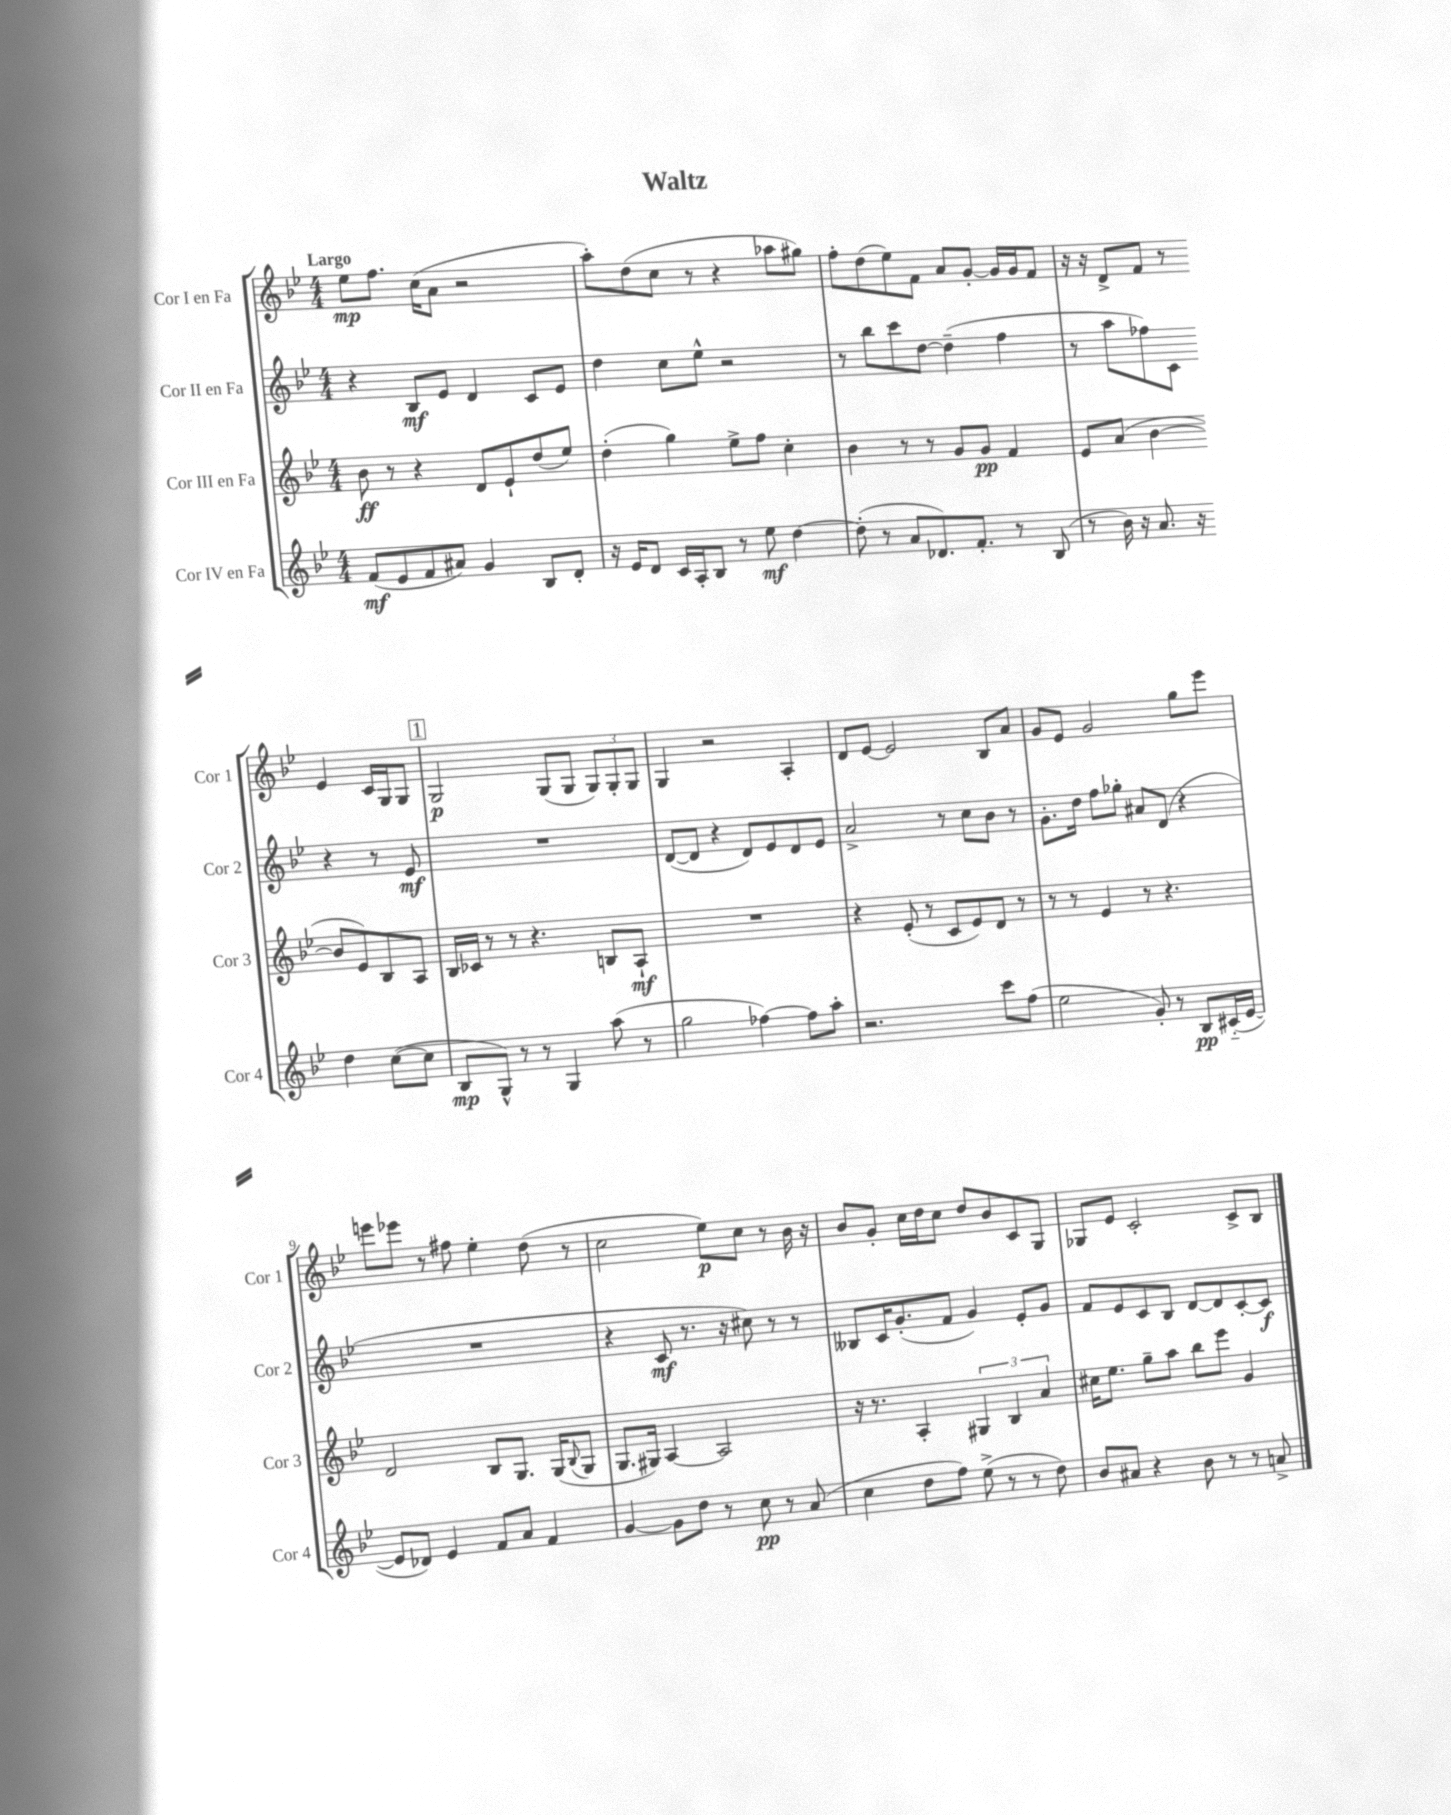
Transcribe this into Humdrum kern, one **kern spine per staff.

**kern	**dynam	**kern	**dynam	**kern	**dynam	**kern	**dynam
*part4	*part4	*part3	*part3	*part2	*part2	*part1	*part1
*staff4	*staff4	*staff3	*staff3	*staff2	*staff2	*staff1	*staff1
*I"Cor IV en Fa	*	*I"Cor III en Fa	*	*I"Cor II en Fa	*	*I"Cor I en Fa	*
*I'Cor 4	*	*I'Cor 3	*	*I'Cor 2	*	*I'Cor 1	*
*clefG2	*	*clefG2	*	*clefG2	*	*clefG2	*
*k[b-e-]	*	*k[b-e-]	*	*k[b-e-]	*	*k[b-e-]	*
*M4/4	*	*M4/4	*	*M4/4	*	*M4/4	*
=1	=1	=1	=1	=1	=1	=1	=1
!	!	!	!	!	!	!LO:TX:a:B:t=Largo	!
(8f/L	mf	8b-\	ff	4r	.	8ee-\L	mp
8e-/	.	8r	.	.	.	8.ff\J	.
8f/	.	4r	.	8B-/L	mf	.	.
.	.	.	.	.	.	(16cc\KL	.
8a#X/J)	.	.	.	8e-/J	.	8a\J	.
4g/	.	8d/L	.	4d/	.	2r	.
.	.	8e-`/	.	.	.	.	.
8B-/L	.	(8dd/	.	8c/L	.	.	.
8d'/J	.	8ee-/J)	.	8e-/J	.	.	.
=2	=2	=2	=2	=2	=2	=2	=2
16r	.	(4dd'\	.	4dd\	.	8aa'\L)	.
16e-/KL	.	.	.	.	.	.	.
8d/J	.	.	.	.	.	(8dd\	.
16c/LL	.	4gg\)	.	8cc\L	.	8cc\J	.
16A'/J	.	.	.	.	.	.	.
8B-/J	.	.	.	8ee-^^\J	.	8r	.
8r	.	8ee-^\L	.	2r	.	4r	.
8ee-\	mf	8ff\J	.	.	.	.	.
[4dd\	.	4cc'\	.	.	.	8aa-X\L	.
.	.	.	.	.	.	8gg#X\J)	.
=3	=3	=3	=3	=3	=3	=3	=3
(8dd'\]	.	4b-\	.	8r	.	8ff'\L	.
8r	.	.	.	8bb-\L	.	(8dd\	.
8a/L	.	8r	.	8ccc\	.	8ee-\)	.
8.d-X/)	.	8r	.	[8dd\J	.	8f\J	.
.	.	8g/L	.	(4dd~\]	.	8a/L	.
8.f'/J	.	.	.	.	.	.	.
.	.	8g/J	pp	.	.	[8g'/J	.
8r	.	4f/	.	4ff\	.	16g/LL]	.
.	.	.	.	.	.	16g/J	.
(8B-/	.	.	.	.	.	8f/J	.
=4	=4	=4	=4	=4	=4	=4	=4
8r	.	8e-/L	.	8r	.	16r	.
.	.	.	.	.	.	16r	.
16b-\)	.	(8a/J	.	8aa\L	.	8d^/L	.
16r	.	.	.	.	.	.	.
8.a/	.	[4b-\	.	8ff-X\)	.	8f/J	.
.	.	.	.	8c\J	.	8r	.
16r	.	.	.	.	.	.	.
4dd\	.	8b-/L]	.	4r	.	4e-/	.
.	.	8e-/)	.	.	.	.	.
([8cc\L	.	8B-/	.	8r	.	16c/LL	.
.	.	.	.	.	.	16G/J	.
8cc\J]	.	8A/J	.	8e-/	mf	8G/J	.
!!LO:LB:g=z
!!LO:REH:place=s1:t=1
=5	=5	=5	=5	=5	=5	=5	=5
8B-/L	mp	16B-/LL	.	1r	.	2G/	p
.	.	16c-X/JJ	.	.	.	.	.
8G^^/J)	.	8r	.	.	.	.	.
8r	.	8r	.	.	.	.	.
8r	.	4.r	.	.	.	.	.
4G/	.	.	.	.	.	(8G/L	.
.	.	.	.	.	.	8G/J	.
(8aa\	.	8Bn/L	.	.	.	12G/L)	.
.	.	.	.	.	.	12G'/	.
8r	.	8A`/J	mf	.	.	.	.
.	.	.	.	.	.	12G/J	.
=6	=6	=6	=6	=6	=6	=6	=6
2gg\	.	1r	.	([8d/L	.	4G/	.
.	.	.	.	8d/J]	.	.	.
.	.	.	.	4r	.	2r	.
[4ff-X\)	.	.	.	8d/L)	.	.	.
.	.	.	.	8e-/	.	.	.
8ff-\L]	.	.	.	8d/	.	4A'/	.
8aa'\J	.	.	.	8e-/J	.	.	.
=7	=7	=7	=7	=7	=7	=7	=7
2.r	.	4r	.	2a^/	.	8d/L	.
.	.	.	.	.	.	[8e-/J	.
.	.	(8e-'/	.	.	.	2e-/]	.
.	.	8r	.	.	.	.	.
.	.	8c/L	.	8r	.	.	.
.	.	8e-/)	.	8cc\L	.	.	.
8ccc\L	.	8d/J	.	8b-\J	.	8B-/L	.
(8ff\J	.	8r	.	8r	.	8a/J	.
=8	=8	=8	=8	=8	=8	=8	=8
2ee-\	.	8r	.	8.g'\L	.	8g/L	.
.	.	8r	.	.	.	8e-/J	.
.	.	.	.	16dd\Jk	.	.	.
.	.	4e-/	.	8ff\L	.	2g/	.
.	.	.	.	8gg-X'\J	.	.	.
8g'/)	.	8r	.	8a#X/L	.	.	.
8r	.	4.r	.	(8d/J	.	.	.
8B-/L	pp	.	.	4r	.	8gg\L	.
(16c#X/L	.	.	.	.	.	8eee-\J	.
[16e-/JJ	.	.	.	.	.	.	.
!!LO:LB:g=z
=9	=9	=9	=9	=9	=9	=9	=9
8e-/L]	.	2d/	.	1r	.	8eeen\L	.
8d-X/J)	.	.	.	.	.	8eee-X\J	.
4e-/	.	.	.	.	.	8r	.
.	.	.	.	.	.	8ff#X\	.
8f/L	.	8B-/L	.	.	.	4ee-'\	.
8a/J	.	8.G/J	.	.	.	.	.
4f/	.	.	.	.	.	(8dd\	.
.	.	(16G/KL	.	.	.	.	.
.	.	8qqB-/	.	.	.	.	.
.	.	8G/J	.	.	.	8r	.
=10	=10	=10	=10	=10	=10	=10	=10
[4g/	.	8.G/L	.	4r	.	2cc\	.
.	.	16G#X/Jk)	.	.	.	.	.
8g\L]	.	[4A/	.	8c/	mf	.	.
8dd\J	.	.	.	8.r	.	.	.
8r	.	2A/]	.	.	.	8ee-\L)	p
.	.	.	.	16r	.	.	.
8cc\	pp	.	.	8cc#X\)	.	8cc\J	.
8r	.	.	.	8r	.	8r	.
(8a/	.	.	.	8r	.	16b-\	.
.	.	.	.	.	.	16r	.
=11	=11	=11	=11	=11	=11	=11	=11
4cc\	.	16r	.	8B--X/L	.	8b-/L	.
.	.	8.r	.	.	.	.	.
.	.	.	.	16c/K	.	8g'/J	.
.	.	.	.	(8.g'/	.	.	.
8dd\L	.	4A'/	.	.	.	16cc\LL	.
.	.	.	.	.	.	16dd\J	.
8ff\J)	.	.	.	8f/J	.	8cc\J	.
(8ee-^\	.	6G#X/	.	4g/)	.	8dd/L	.
8r	.	.	.	.	.	8b-/	.
.	.	6B-/	.	.	.	.	.
8r	.	.	.	8e-'/L	.	8c/	.
.	.	6a/	.	.	.	.	.
8dd\)	.	.	.	8g/J	.	8G/J	.
=12	=12	=12	=12	=12	=12	=12	=12
8b-/L	.	16cc#X\KL	.	8f/L	.	8G-X/L	.
.	.	8.ee-\J	.	.	.	.	.
8a#X/J	.	.	.	8e-/	.	8e-/J	.
4r	.	8gg~\L	.	8c/	.	2c'/	.
.	.	8aa\J	.	8B-/J	.	.	.
8b-\	.	8bb-\L	.	[8d/L	.	.	.
8r	.	8eee-\J	.	8d/]	.	.	.
8r	.	4g/	.	[8c'/	.	8c^/L	.
8an^/	.	.	.	8c/J]	f	8B-/J	.
==	==	==	==	==	==	==	==
*-	*-	*-	*-	*-	*-	*-	*-
